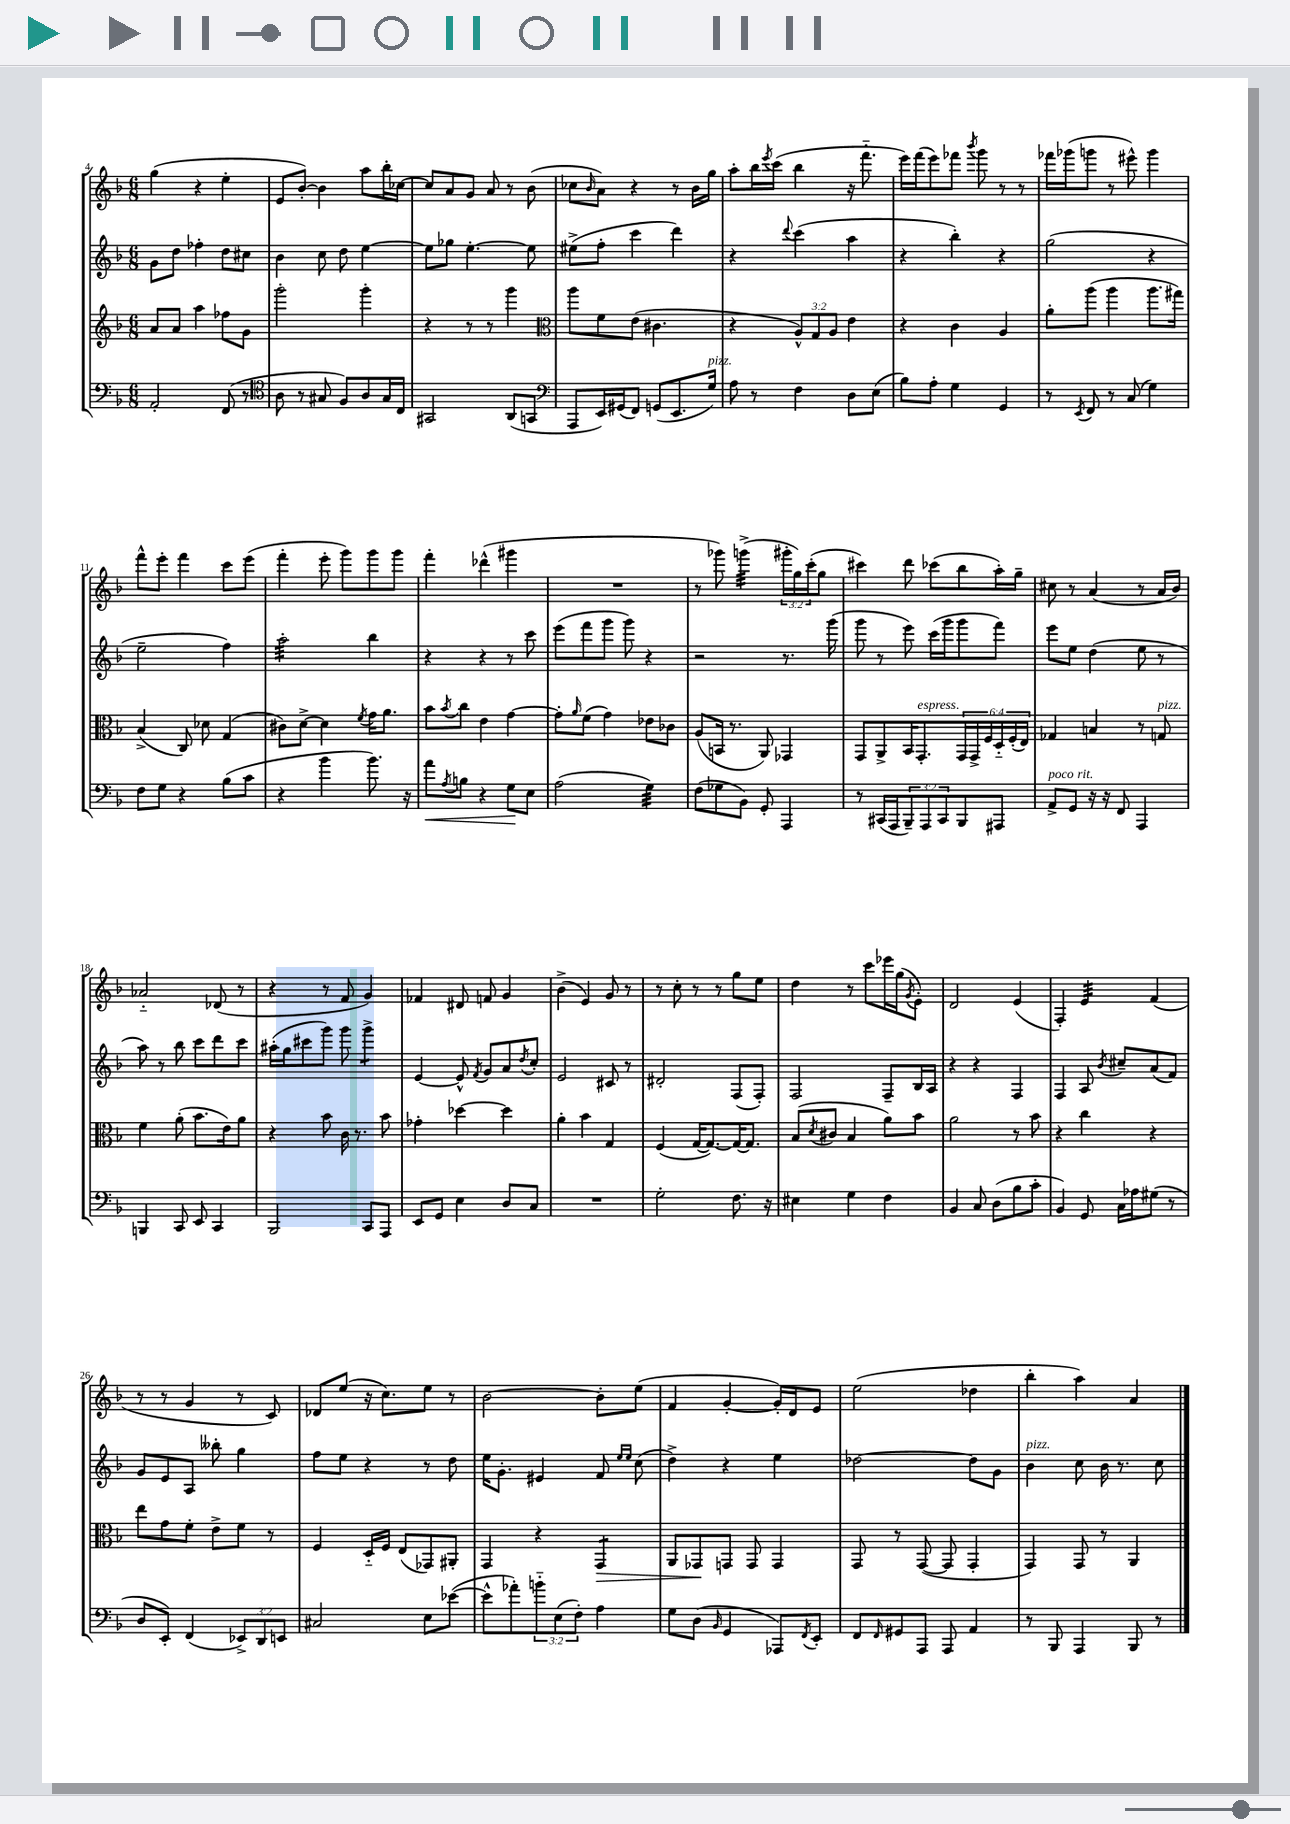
<<
\new StaffGroup <<
\new Staff = "s0" {
    \clef treble \key f \major \numericTimeSignature \time 6/8 \override Staff.TupletNumber.text = #tuplet-number::calc-fraction-text
    g''4( r4 e''4-. |
    e'8 bes'8~-.) bes'4 a''8 bes''16-. ces''16~ |
    ces''8 a'8 g'8 a'8 r8 bes'8( |
    ces''8 \grace { bes'16 } a'8) r4 r8 bes'16 g''16 |
    a''8-. bes''16 \acciaccatura { e'''8 } c'''16( bes''4 r16 f'''8.-_ |
    e'''16) f'''16( e'''8) fes'''8 \acciaccatura { bes'''8 } g'''8 r8 r8 |
    fes'''16 ges'''16( g'''8 r8 eis'''8-^) g'''4 |
    f'''8-^ e'''8-. f'''4 c'''8 e'''8( |
    f'''4-. e'''8-. g'''8) g'''8 g'''8 |
    f'''4-. des'''4-^( gis'''4 |
    R2. |
    r8 ges'''8) g'''4:32->( \tuplet 3/2 { gis'''16-. g''16) c'''16-.( } g''8 |
    cis'''4) d'''8 ces'''8( bes''8 a''16-.) g''16-- |
    cis''8 r8 a'4( r8 a'16 bes'16) |
    aes'2-_ des'8( r8 |
    r4 r8 f'8 g'4) |
    fes'4 dis'8 f'8 g'4 |
    bes'4->( e'4) g'8 r8 |
    r8 c''8-. r8 r8 g''8 e''8 |
    d''4 r8 c'''8 ees'''16 g''16( \acciaccatura { g'8 } e'8-.) |
    d'2 e'4( |
    f4-.) e'4:32 f'4( |
    r8 r8 g'4 r8 c'8) |
    des'8 e''8( r16 c''8.) e''8 r8 |
    bes'2~ bes'8-. e''8( |
    f'4 g'4~-. g'16-.) d'16 e'8 |
    e''2( des''4 |
    bes''4-. a''4) a'4 \bar "|." |
}
\new Staff = "s1" {
    \clef treble \key f \major \numericTimeSignature \time 6/8
    g'8 d''8 fes''4-. d''8 cis''8 |
    bes'4 c''8 d''8 e''4~ |
    e''8 ges''8 e''4.~-. e''8 |
    eis''8->( f''8-. c'''4 d'''4) |
    r4 \appoggiatura { d'''8 } c'''4( a''4 |
    r4 bes''4-.) r4 |
    g''2( r4 |
    e''2-- f''4) |
    a''2:32-. bes''4 |
    r4 r4 r8 c'''8 |
    e'''8( f'''8 g'''8 g'''8) r4 |
    r2 r8. g'''16( |
    g'''8 r8 e'''8) c'''16( g'''16 g'''8 f'''8) |
    e'''8 e''8 d''4( e''8 r8 |
    a''8) r8 bes''8 c'''8 d'''8 c'''8 |
    ais''16-.( g''16 cis'''8 g'''8) g'''8 g'''4:8-> |
    e'4~ e'8-^ \acciaccatura { f'8 } g'8 a'8 \acciaccatura { d''8 } c''8-. |
    e'2 cis'8 r8 |
    dis'2-. f8( f8-.) |
    f2 f8-- bes16 a16 |
    r4 r4 f4 |
    f4 a8 \acciaccatura { bes'8 } cis''8-- a'8( f'8) |
    g'8 e'8 a8 beses''8-. g''4 |
    f''8 e''8 r4 r8 d''8 |
    e''16 g'8.-. eis'4 f'8 \grace { e''16 e''16 } c''8( |
    d''4->) r4 e''4 |
    des''2~ des''8 g'8 |
    bes'4^\markup { \italic "pizz." } c''8 bes'16 r8. c''8 \bar "|." |
}
\new Staff = "s2" {
    \clef treble \key f \major \numericTimeSignature \time 6/8 \override Staff.TupletNumber.text = #tuplet-number::calc-fraction-text
    a'8 a'8 a''4 fes''8 g'8 |
    g'''2-. g'''4-. |
    r4 r8 r8 g'''4 |
    \clef alto a''8 f'8 e'8( cis'4. |
    r4 \tuplet 3/2 { a8-^) g8 a8 } e'4 |
    r4 c'4 a4 |
    a'8-. a''8( a''4 a''8. gis''16) |
    bes4->( c8) des'8 g4( |
    cis'8) d'8~-> d'4 \acciaccatura { f'8 } g'16 a'8. |
    bes'8 \acciaccatura { bes'8 } c''8 e'4 g'4~ |
    g'8-. \grace { a'16 } f'8( g'4) ees'8 ces'8 |
    a8( b,16 r8. a,8) ges,4 |
    g,8 a,8-> bes,16 g,8.-.^\markup { \italic "espress." } \tuplet 6/4 { g,16 g,16-> f16 d16-_ f16-.( e16) } |
    ges4 b4 r8 g8^\markup { \italic "pizz." } |
    f'4 a'8-.( bes'8. e'16) a'8 |
    r4 bes'8 c'16 r8. bes'8 |
    ges'4-. des''4~ des''4 |
    a'4-. bes'4 g4 |
    f4( g16~ g8.~) g16~ g8. |
    bes8( \acciaccatura { d'8 } cis'8 bes4 a'8) bes'8 |
    a'2 r8 bes'8 |
    r4 c''4 r4 |
    e''8 g'8 f'8-. e'8-> f'8 r8 |
    f4 d16-_ f16 e8( ges,8) ais,8-. |
    g,4 r4 g,4:8\> |
    a,8 ges,8\! g,8 g,8 g,4 |
    g,8 r8 g,8~( g,8 g,4-. |
    g,4) g,8 r8 a,4 \bar "|." |
}
\new Staff = "s3" {
    \clef bass \key f \major \numericTimeSignature \time 6/8 \override Staff.TupletNumber.text = #tuplet-number::calc-fraction-text
    a,2-. f,8( r8 |
    \clef tenor a8 r8 gis8 f8) a8 gis16 c16 |
    gis,2 a,8( g,8 |
    \clef bass a,,8 e,16) gis,16( f,8) g,8( e,8. g16^\markup { \italic "pizz." }) |
    a8 r8 f4 d8 e8( |
    bes8) a8-. g4 g,4 |
    r8 \acciaccatura { e,8 } f,8 r8 c8( g4) |
    f8 g8 r4 bes8( c'8 |
    r4 bes'4 bes'8.) r16 |
    a'8\< \acciaccatura { a8 } b8 r4 g8\! e8 |
    a2( g4:32) |
    f8( ges8 bes,8) g,8-. a,,4 |
    r8 cis,16( a,,16 \tuplet 3/2 { bes,,8--) a,,8 cis,8 } bes,,8 ais,,8 |
    a,8->^\markup { \italic "poco rit." } g,8 r16 r16 f,8 a,,4 |
    b,,4 c,8 e,8 c,4 |
    bes,,2 c,8 a,,8 |
    e,8 g,8 e4 d8 c8 |
    R2. |
    g2-. f8. r16 |
    eis4 g4 f4 |
    bes,4 c8 d8( bes8 c'8-. |
    bes,4) g,8 c16 aes16 gis8( r8 |
    d8 e,8-.) f,4( \tuplet 3/2 { ees,8->) d,8 e,8 } |
    cis2 e8 ees'8~( |
    ees'8-^ aes'8-.) \tuplet 3/2 { b'8-_ e8( f8-.) } a4 |
    g8 d8( \grace { bes,16 } g,4 aes,,8) \acciaccatura { f,8 } e,8-. |
    f,8 \grace { f,16 } gis,8 a,,8 a,,8 a,4 |
    r8 bes,,8 a,,4 bes,,8 r8 \bar "|." |
}
>>
>>
\layout { \context { \Score currentBarNumber = #4 } }
